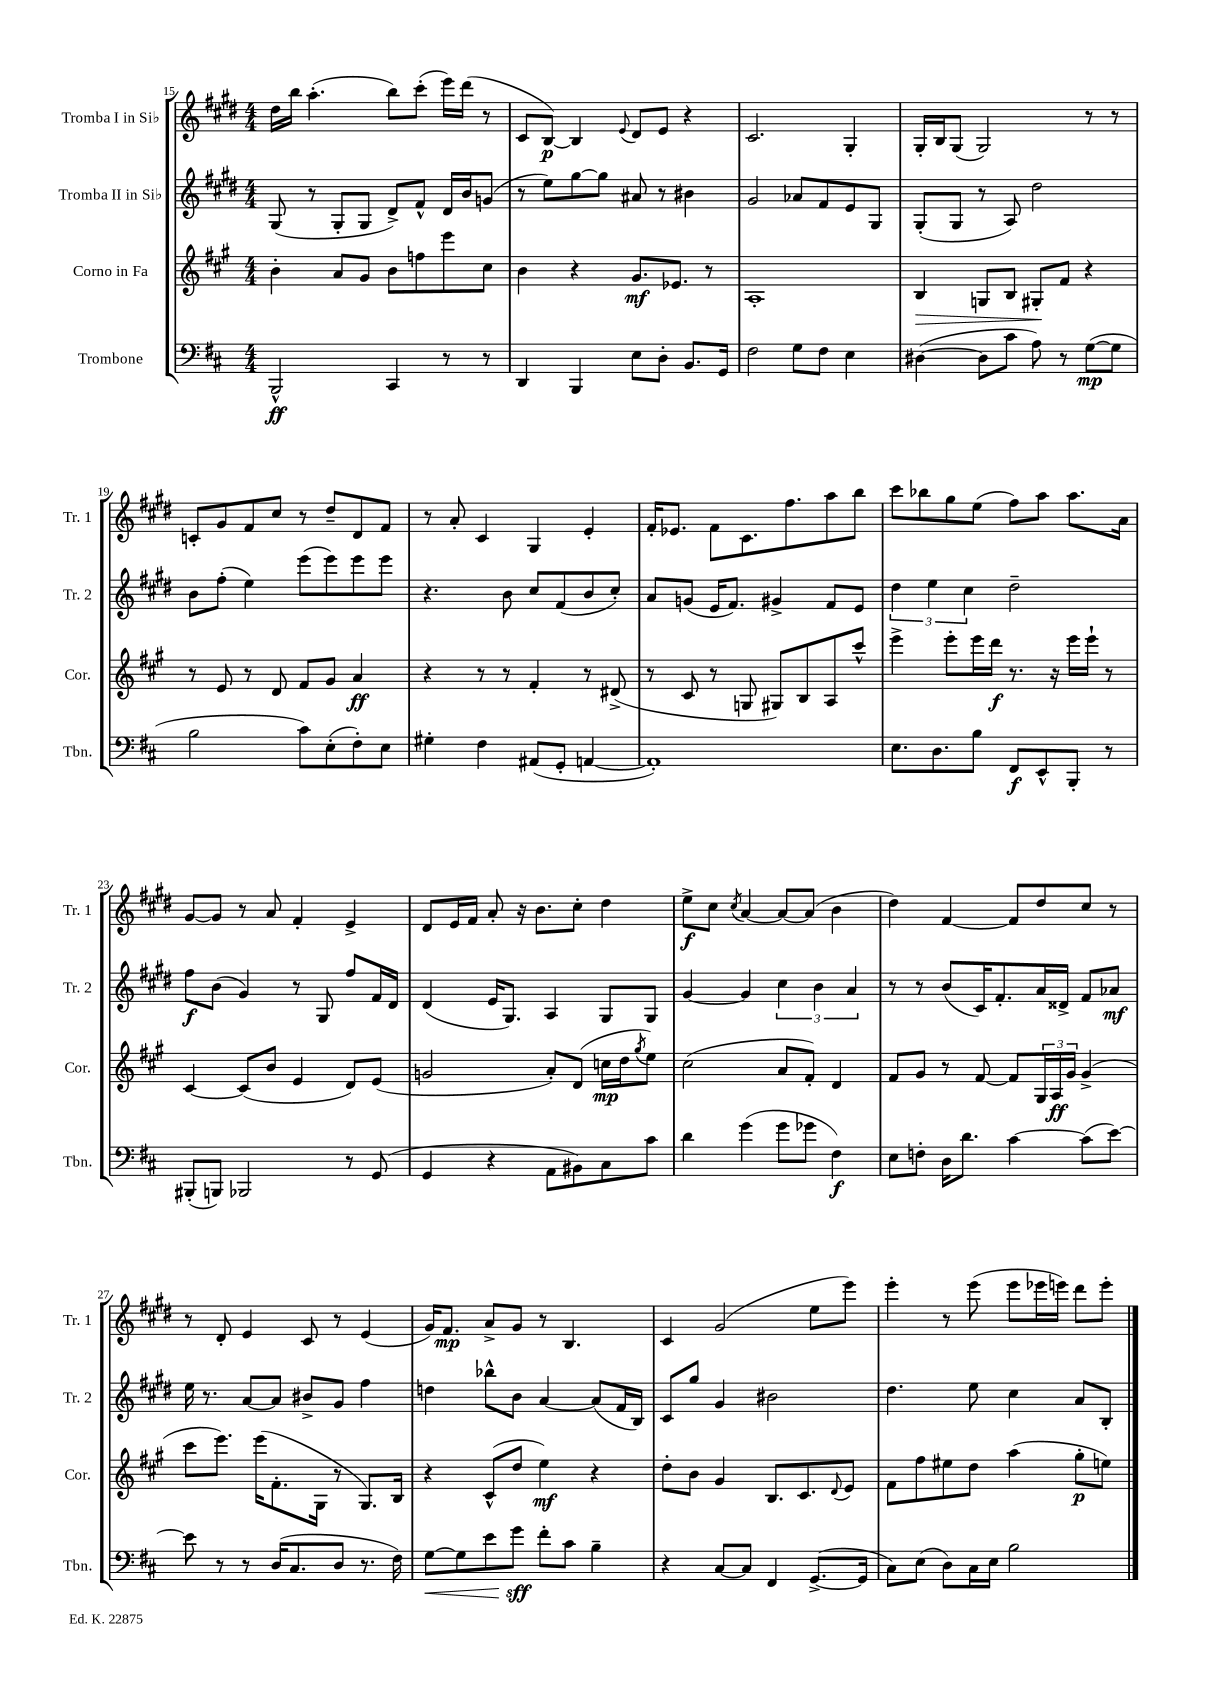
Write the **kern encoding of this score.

**kern	**dynam	**kern	**dynam	**kern	**dynam	**kern	**dynam
*part4	*part4	*part3	*part3	*part2	*part2	*part1	*part1
*staff4	*staff4	*staff3	*staff3	*staff2	*staff2	*staff1	*staff1
*I"Trombone	*	*I"Corno in Fa	*	*I"Tromba II in Si♭	*	*I"Tromba I in Si♭	*
*I'Tbn.	*	*I'Cor.	*	*I'Tr. 2	*	*I'Tr. 1	*
*clefF4	*	*clefG2	*	*clefG2	*	*clefG2	*
*k[f#c#]	*	*k[f#c#g#]	*	*k[f#c#g#d#]	*	*k[f#c#g#d#]	*
*M4/4	*	*M4/4	*	*M4/4	*	*M4/4	*
=15	=15	=15	=15	=15	=15	=15	=15
2BBB^^/	ff	4b'\	.	(8G#/	.	16dd#\LL	.
.	.	.	.	.	.	16bb\JJ	.
.	.	.	.	8r	.	(4.aa'\	.
.	.	8a/L	.	8G#'/L	.	.	.
.	.	8g#/J	.	8G#/J	.	.	.
4CC#/	.	8b\L	.	8d#^/L)	.	8bb\L)	.
.	.	8ffn\	.	8f#^^/J	.	(8ccc#'\J	.
8r	.	8eee\	.	16d#/LL	.	16eee\LL)	.
.	.	.	.	16b/J	.	(16ddd#\JJ	.
8r	.	8cc#\J	.	(8gn/J	.	8r	.
=16	=16	=16	=16	=16	=16	=16	=16
4DD/	.	4b\	.	8r	.	8c#/L	.
.	.	.	.	8ee\L)	.	[8B/J)	p
4BBB/	.	4r	.	[8gg#\	.	4B/]	.
.	.	.	.	8gg#\J]	.	.	.
.	.	.	.	.	.	8qqe/	.
8E\L	.	8.g#/L	mf	8a#X/	.	8d#/L	.
8D'\J	.	.	.	8r	.	8e/J	.
.	.	8.e-X/J	.	.	.	.	.
8.BB/L	.	.	.	4b#X\	.	4r	.
.	.	8r	.	.	.	.	.
16GG/Jk	.	.	.	.	.	.	.
=17	=17	=17	=17	=17	=17	=17	=17
2F#\	.	1A'	.	2g#/	.	2.c#/	.
8G\L	.	.	.	8a-X/L	.	.	.
8F#\J	.	.	.	8f#/	.	.	.
4E\	.	.	.	8e/	.	4G#'/	.
.	.	.	.	8G#/J	.	.	.
=18	=18	=18	=18	=18	=18	=18	=18
!	!	!	!LO:HP:b	!	!	!	!
([4D#X\	.	4B/	>	(8G#'/L	.	16G#'/LL	.
.	.	.	.	.	.	16B/J	.
.	.	.	.	8G#/J	.	(8G#/J	.
8D#\L]	.	8Gn/L	.	8r	.	2G#/)	.
8c#\J	.	8B/J	.	8A/)	.	.	.
8A\)	.	8G#X'/L	.	2dd#\	.	.	.
8r	.	8f#/J	]	.	.	.	.
([8G\L	mp	4r	.	.	.	8r	.
8G\J]	.	.	.	.	.	8r	.
!!LO:LB:g=z
=19	=19	=19	=19	=19	=19	=19	=19
2B\	.	8r	.	8b\L	.	8cn'/L	.
.	.	8e/	.	(8ff#'\J	.	8g#/	.
.	.	8r	.	4ee\)	.	8f#/	.
.	.	8d/	.	.	.	8cc#/J	.
8c#\L)	.	8f#/L	.	(8eee\L	.	8r	.
(8E'\	.	8g#/J	.	8eee\)	.	8dd#~/L	.
8F#'\)	.	4a/	ff	8eee\	.	8d#/	.
8E\J	.	.	.	8eee\J	.	8f#/J	.
=20	=20	=20	=20	=20	=20	=20	=20
4G#X'\	.	4r	.	4.r	.	8r	.
.	.	.	.	.	.	8a'/	.
4F#\	.	8r	.	.	.	4c#/	.
.	.	8r	.	8b\	.	.	.
(8AA#X/L	.	4f#'/	.	8cc#/L	.	4G#/	.
8GG'/J	.	.	.	(8f#/	.	.	.
[4AAn/	.	8r	.	8b/	.	4e'/	.
.	.	(8d#X^/	.	8cc#'/J)	.	.	.
=21	=21	=21	=21	=21	=21	=21	=21
1AA'])	.	8r	.	8a/L	.	16f#'/KL	.
.	.	.	.	.	.	8.e-X/J	.
.	.	8c#/	.	(8gn/J	.	.	.
.	.	8r	.	16e/KL	.	8f#\L	.
.	.	.	.	8.f#/J)	.	.	.
.	.	8Gn/	.	.	.	8.c#\	.
.	.	8G#X/L)	.	4g#X^/	.	.	.
.	.	.	.	.	.	8.ff#\	.
.	.	8B/	.	.	.	.	.
.	.	8A/	.	8f#/L	.	8aa\	.
.	.	8ccc#^^/J	.	8e/J	.	8bb\J	.
=22	=22	=22	=22	=22	=22	=22	=22
8.E\L	.	4eee^\	.	6dd#\	.	8ccc#\L	.
.	.	.	.	.	.	8bb-X\	.
.	.	.	.	6ee\	.	.	.
8.D\	.	.	.	.	.	.	.
.	.	8eee'\L	.	.	.	8gg#\	.
.	.	.	.	6cc#\	.	.	.
8B\J	.	16eee\L	.	.	.	(8ee\J	.
.	.	16ddd\JJ	f	.	.	.	.
8FF#/L	f	8.r	.	2dd#~\	.	8ff#\L)	.
8EE^^/	.	.	.	.	.	8aa\J	.
.	.	16r	.	.	.	.	.
8BBB'/J	.	16eee\LL	.	.	.	8.aa\L	.
.	.	16eee`\JJ	.	.	.	.	.
8r	.	8r	.	.	.	.	.
.	.	.	.	.	.	16a\Jk	.
!!LO:LB:g=z
=23	=23	=23	=23	=23	=23	=23	=23
(8BBB#X'/L	.	[4c#/	.	8ff#\L	f	[8g#/L	.
8BBBn/J)	.	.	.	(8b\J	.	8g#/J]	.
2BBB-X/	.	(8c#/L]	.	4g#/)	.	8r	.
.	.	8b/J	.	.	.	8a/	.
.	.	4e/	.	8r	.	4f#'/	.
.	.	.	.	8G#/	.	.	.
8r	.	8d/L)	.	8ff#/L	.	4e^/	.
(8GG/	.	(8e/J	.	16f#/L	.	.	.
.	.	.	.	16d#/JJ	.	.	.
=24	=24	=24	=24	=24	=24	=24	=24
4GG/	.	2gn/	.	(4d#/	.	8d#/L	.
.	.	.	.	.	.	16e/L	.
.	.	.	.	.	.	16f#/JJ	.
4r	.	.	.	16e/KL	.	8a'/	.
.	.	.	.	8.G#/J)	.	.	.
.	.	.	.	.	.	16r	.
.	.	.	.	.	.	8.b\L	.
8AA\L	.	8a'/L)	.	4A/	.	.	.
8BB#X\)	.	(8d/J	.	.	.	8cc#'\J	.
8C#\	.	16ccn\LL	mp	8G#/L	.	4dd#\	.
.	.	16dd\J	.	.	.	.	.
.	.	8qgg#/	.	.	.	.	.
8c#\J	.	8ee\J)	.	8G#/J	.	.	.
=25	=25	=25	=25	=25	=25	=25	=25
4d\	.	(2cc#\	.	[4g#/	.	8ee^\L	f
.	.	.	.	.	.	8cc#\J	.
.	.	.	.	.	.	8qcc#/	.
(4g\	.	.	.	4g#/]	.	[4a/	.
8g\L	.	8a/L	.	6cc#\	.	8a/L_	.
8g-X\J	.	8f#'/J)	.	.	.	(8a/J]	.
.	.	.	.	6b\	.	.	.
4F#\)	f	4d/	.	.	.	4b\	.
.	.	.	.	6a/	.	.	.
=26	=26	=26	=26	=26	=26	=26	=26
8E\L	.	8f#/L	.	8r	.	4dd#\)	.
8Fn'\J	.	8g#/J	.	8r	.	.	.
16D\KL	.	8r	.	(8b/L	.	[4f#/	.
8.d\J	.	.	.	.	.	.	.
.	.	[8f#/	.	16c#/K)	.	.	.
.	.	.	.	8.f#'/	.	.	.
[4c#\	.	8f#/L]	.	.	.	8f#/L]	.
.	.	24G#/L	.	16a/L	.	8dd#/	.
.	.	24A/	ff	.	.	.	.
.	.	.	.	16d##X^/JJ	.	.	.
.	.	24g#/JJ	.	.	.	.	.
(8c#\L]	.	(4g#^/	.	8f#/L	.	8cc#/J	.
[8e\J)	.	.	.	8a-X/J	mf	8r	.
!!LO:LB:g=z
=27	=27	=27	=27	=27	=27	=27	=27
8e\]	.	8ccc#\L	.	16ee\	.	8r	.
.	.	.	.	8.r	.	.	.
8r	.	8.eee\J)	.	.	.	8d#'/	.
8r	.	.	.	[8a/L	.	4e/	.
.	.	(16eee\KL	.	.	.	.	.
(16D/KL	.	8.f#'\	.	8a/J]	.	.	.
8.C#/	.	.	.	.	.	.	.
.	.	.	.	8b#X^/L	.	8c#/	.
.	.	16G#\Jk	.	.	.	.	.
8D/J	.	8r	.	8g#/J	.	8r	.
8.r	.	8.G#/L)	.	4ff#\	.	(4e/	.
16F#\)	.	16B/Jk	.	.	.	.	.
=28	=28	=28	=28	=28	=28	=28	=28
!	!LO:HP:b	!	!	!	!	!	!
[8G\L	<	4r	.	4ddn\	.	16g#/KL)	.
.	.	.	.	.	.	8.f#/J	mp
8G\]	.	.	.	.	.	.	.
8e\	.	(8c#^^/L	.	8bb-X^^\L	.	8a^/L	.
8g\J	sff	8dd/J	.	8b\J	.	8g#/J	.
8f#'\L	[	4ee\)	mf	[4a/	.	8r	.
8c#\J	.	.	.	.	.	4.B/	.
4B~\	.	4r	.	(8a/L]	.	.	.
.	.	.	.	16f#/L	.	.	.
.	.	.	.	16B/JJ)	.	.	.
=29	=29	=29	=29	=29	=29	=29	=29
4r	.	8dd'\L	.	8c#/L	.	4c#/	.
.	.	8b\J	.	8gg#/J	.	.	.
[8C#/L	.	4g#/	.	4g#/	.	(2g#/	.
8C#/J]	.	.	.	.	.	.	.
4FF#/	.	8.B/L	.	2b#X\	.	.	.
.	.	8.c#/	.	.	.	.	.
([8.GG^/L	.	.	.	.	.	8ee\L	.
.	.	8qqd/	.	.	.	.	.
.	.	8e/J	.	.	.	8eee\J)	.
16GG/Jk]	.	.	.	.	.	.	.
=30	=30	=30	=30	=30	=30	=30	=30
8C#\L)	.	8f#\L	.	4.dd#\	.	4eee'\	.
(8E\J	.	8ff#\	.	.	.	.	.
8D\L)	.	8ee#X\	.	.	.	8r	.
16C#\L	.	8dd\J	.	8ee\	.	(8eee\	.
16E\JJ	.	.	.	.	.	.	.
2B\	.	(4aa\	.	4cc#\	.	8eee\L	.
.	.	.	.	.	.	16eee-X\L	.
.	.	.	.	.	.	16eeen\JJ)	.
.	.	8gg#'\L	p	8a/L	.	8ddd#\L	.
.	.	8een\J)	.	8B'/J	.	8eee'\J	.
==	==	==	==	==	==	==	==
*-	*-	*-	*-	*-	*-	*-	*-
